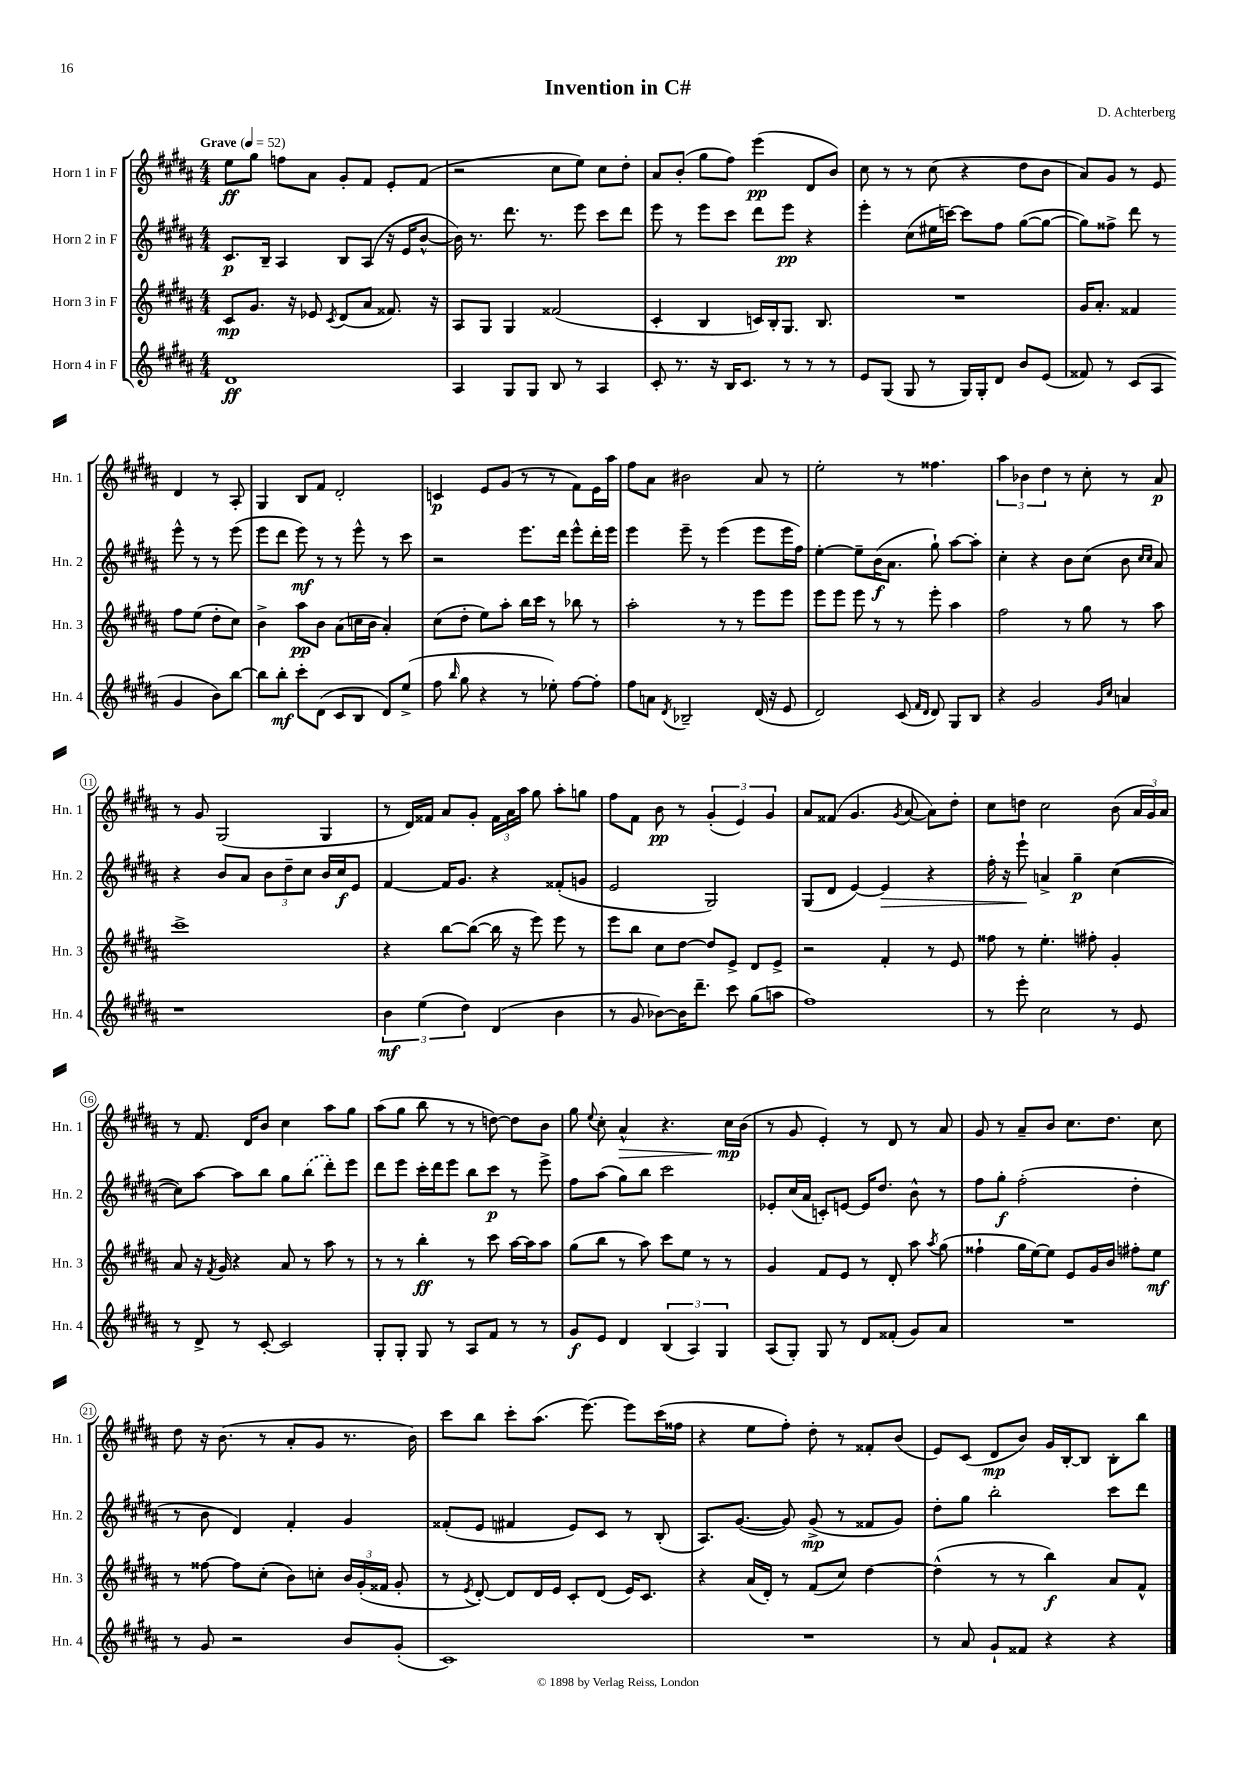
\header { title = "Invention in C#" composer = "D. Achterberg" }
<<
\new StaffGroup <<
\new Staff = "s0" \with { instrumentName = "Horn 1 in F" shortInstrumentName = "Hn. 1" } {
    \clef treble \key b \major \numericTimeSignature \time 4/4 \tempo "Grave" 4 = 52
    \autoBeamOff e''8[\ff gis''8] f''8[ ais'8] gis'8[-. fis'8] e'8[-. fis'8]( |
    r2 cis''8[ e''8]) cis''8[ dis''8]-. |
    ais'8[ b'8]-.( gis''8[ fis''8]) e'''4\pp( dis'8[ b'8]) |
    cis''8 r8 r8 cis''8( r4 dis''8[ b'8] |
    ais'8[) gis'8] r8 e'8 dis'4 r8 ais8-. |
    gis4 b8[ fis'8] dis'2-. |
    c'4\p e'8[ gis'8]( r8 r8 fis'8[) e'16 ais''16] |
    fis''8[ ais'8] bis'2 ais'8 r8 |
    e''2-. r8 fisis''4. |
    \tuplet 3/2 { ais''4 bes'4 dis''4 } r8 cis''8-. r8 ais'8\p |
    r8 gis'8 gis2( gis4 |
    r8 dis'16[) fisis'16] ais'8[ gis'8]-. \tuplet 3/2 { fisis'16[ ais'16 ais''16] } gis''8 ais''8[-. g''8] |
    fis''8[ fis'8] b'8\pp r8 \tuplet 3/2 { gis'4-.( e'4) gis'4 } |
    ais'8[ fisis'8]( gis'4. \acciaccatura { gis'8 } ais'8~ ais'8[) dis''8]-. |
    cis''8[ d''8] cis''2 b'8( \tuplet 3/2 { ais'16[ gis'16) ais'16] } |
    r8 fis'8. dis'16[ b'8] cis''4 ais''8[ gis''8] |
    ais''8[( gis''8] b''8 r8 r8 d''8~) d''8[ b'8] |
    gis''8 \appoggiatura { e''8 } cis''8-. ais'4-^\> r4. cis''16[\mp\! b'16]( |
    r8 gis'8 e'4-.) r8 dis'8 r8 ais'8 |
    gis'8 r8 ais'8[-- b'8] cis''8.[ dis''8.] cis''8 |
    dis''8 r16 b'8.( r8 ais'8[-. gis'8] r8. b'16) |
    cis'''8[ b''8] cis'''8[-. ais''8.]( e'''8.~) e'''8[ cis'''16( fisis''16] |
    r4 e''8[ fis''8]-.) dis''8-. r8 fisis'8[-. b'8]( |
    e'8[) cis'8]( dis'8[\mp b'8]) gis'16[ b16~-. b8] b8[-. b''8] \bar "|." |
}
\new Staff = "s1" \with { instrumentName = "Horn 2 in F" shortInstrumentName = "Hn. 2" } {
    \clef treble \key b \major \numericTimeSignature \time 4/4
    \autoBeamOff cis'8.[\p b16]-- ais4 b8[ ais8]( r16 e'16[ b'8]~-^ |
    b'16) r8. dis'''8. r8. e'''8 cis'''8[ dis'''8] |
    e'''8 r8 e'''8[ cis'''8] dis'''8[ e'''8]\pp r4 |
    e'''4-. cis''8[( eis''16 c'''16]~) c'''8[ fis''8] gis''8[~( gis''8]~ |
    gis''8[) fisis''8]-> dis'''8 r8 e'''8-^ r8 r8 e'''8( |
    e'''8[ dis'''8] e'''8\mf) r8 r8 e'''8-^ r8 cis'''8 |
    r2 e'''8.[ dis'''16] e'''8[-^ dis'''16-. e'''16] |
    e'''4 e'''8-- r8 e'''4( e'''8[ e'''16 fis''16]) |
    e''4~-. e''8[-- b'16\f( ais'8.] gis''8-!) ais''8[~ ais''8]-. |
    cis''4-. r4 b'8[ cis''8]( b'8 \grace { cis''16[ cis''16] } ais'8) |
    r4 b'8[ ais'8] \tuplet 3/2 { b'8[ dis''8-- cis''8] } b'16[ cis''16\f e'8] |
    fis'4~ fis'16[ gis'8.] r4 fisis'8[-.( g'8] |
    e'2 gis2) |
    gis8[( dis'8] e'4~) e'4\> r4 |
    fis''16-. r16 e'''8-!\! a'4-> gis''4--\p cis''4~( |
    cis''8[) ais''8]~ ais''8[ b''8] gis''8[ \once \slurDashed b''8]( dis'''8[-.) e'''8] |
    dis'''8[ e'''8] cis'''16[-. dis'''16 e'''8] b''8[ cis'''8]\p r8 e'''8-> |
    fis''8[ ais''8]( gis''8[) b''8] cis'''2 |
    ees'8[-. cis''16( ais'16] c'8[-.) e'8]~ e'16[ dis''8.] b'8-^ r8 |
    fis''8[ gis''8]-.\f fis''2-.( dis''4-. |
    r8 b'8 dis'4) fis'4-. gis'4 |
    fisis'8[-.( e'8] fis'4 e'8[) cis'8] r8 b8-.( |
    ais8.[) gis'8.]~( gis'8) gis'8->\mp( r8 fisis'8[ gis'8]) |
    dis''8[-. gis''8] b''2-. cis'''8[ dis'''8] \bar "|." |
}
\new Staff = "s2" \with { instrumentName = "Horn 3 in F" shortInstrumentName = "Hn. 3" } {
    \clef treble \key b \major \numericTimeSignature \time 4/4
    \autoBeamOff cis'8[\mp gis'8.] r16 ees'8 \acciaccatura { cis'8 } dis'8[( ais'8] fisis'8.) r16 |
    ais8[ gis8] gis4 fisis'2( |
    cis'4-. b4 c'16[) b16-. gis8.] b8. |
    R1 |
    gis'16[ ais'8.]-. fisis'4 fis''8[ e''8]( dis''8[-. cis''8]) |
    b'4-> ais''8[\pp b'8] ais'8[( c''16 b'16] ais'4-.) |
    cis''8[( dis''8]-. e''8[) ais''8]-. b''16[ cis'''16] r8 bes''8 r8 |
    ais''2-. r8 r8 e'''8[ e'''8] |
    e'''8[ e'''8] e'''8 r8 r8 e'''8-. ais''4 |
    fis''2 r8 gis''8 r8 ais''8 |
    cis'''1-> |
    r4 b''8[~ b''8]~( b''16 r16 e'''8) e'''8 r8 |
    e'''8[ b''8] cis''8[ dis''8]~ dis''8[ e'8]-> dis'8[ e'8]-> |
    r2 fis'4-. r8 e'8 |
    fisis''8 r8 e''4.-. fis''8-. gis'4-. |
    ais'8 r16 \acciaccatura { fis'8 } gis'16 r4 ais'8 r8 ais''8 r8 |
    r8 r8 b''4-.\ff r8 cis'''8 ais''16[~ ais''16 ais''8] |
    gis''8[( b''8] r8 ais''8) cis'''8[ e''8] r8 r8 |
    gis'4 fis'8[ e'8] r8 dis'8-. ais''8 \acciaccatura { ais''8 } gis''8( |
    fisis''4-! gis''16[ e''16~) e''8] e'8[ gis'16 b'16] fis''8[-. e''8]\mf |
    r8 fisis''8~ fisis''8[ cis''8]-.( b'8[) c''8]-. \tuplet 3/2 { b'16[ gis'16-.( fisis'16] } gis'8-. |
    r8 \acciaccatura { e'8 } dis'8~-.) dis'8[ dis'16 e'16] cis'8[-. dis'8]( e'16[) cis'8.] |
    r4 ais'16[( dis'16]-.) r8 fis'8[( cis''8]) dis''4~ |
    dis''4-^( r8 r8 b''4\f) ais'8[ fis'8]-^ \bar "|." |
}
\new Staff = "s3" \with { instrumentName = "Horn 4 in F" shortInstrumentName = "Hn. 4" } {
    \clef treble \key b \major \numericTimeSignature \time 4/4
    \autoBeamOff dis'1\ff |
    ais4 gis8[ gis8] b8 r8 ais4 |
    cis'8-. r8. r16 b16[ cis'8.] r8 r8 r8 |
    e'8[ gis8]( gis8 r8 gis16[) gis16-. dis'8] b'8[ e'8]( |
    fisis'8) r8 cis'8[( ais8] gis'4 b'8[) b''8]~ |
    b''8[ b''8]-.\mf cis'''8[-. dis'8]( cis'8[ b8] dis'8[) e''8]->( |
    fis''8 \grace { b''16 } gis''8 r4 r8 ees''8-.) fis''8[~ fis''8]-. |
    fis''8[ a'8] \acciaccatura { dis'8 } bes2-- dis'16( r16 e'8 |
    dis'2) cis'8( \grace { fis'16[ dis'16] } dis'8) gis8[ b8] |
    r4 gis'2 \grace { gis'16[ cis''16] } a'4 |
    r1 |
    \tuplet 3/2 { b'4\mf e''4( dis''4) } dis'4( b'4 |
    r8 gis'8 bes'8[~) bes'16 dis'''8.]-- cis'''8 gis''8[( a''8] |
    fis''1) |
    r8 e'''8-. cis''2 r8 e'8 |
    r8 dis'8-> r8 cis'8~-. cis'2 |
    gis8[-. gis8]-. gis8 r8 ais8[ fis'8] r8 r8 |
    gis'8[\f e'8] dis'4 \tuplet 3/2 { b4( ais4) gis4 } |
    ais8[( gis8]-.) gis8 r8 dis'8[ fisis'8]-.( gis'8[) ais'8] |
    R1 |
    r8 gis'8 r2 b'8[ gis'8]-.( |
    cis'1) |
    R1 |
    r8 ais'8 gis'8[-! fisis'8] r4 r4 \bar "|." |
}
>>
>>
\layout { \context { \Score \override BarNumber.stencil = #(make-stencil-circler 0.1 0.3 ly:text-interface::print) } }
